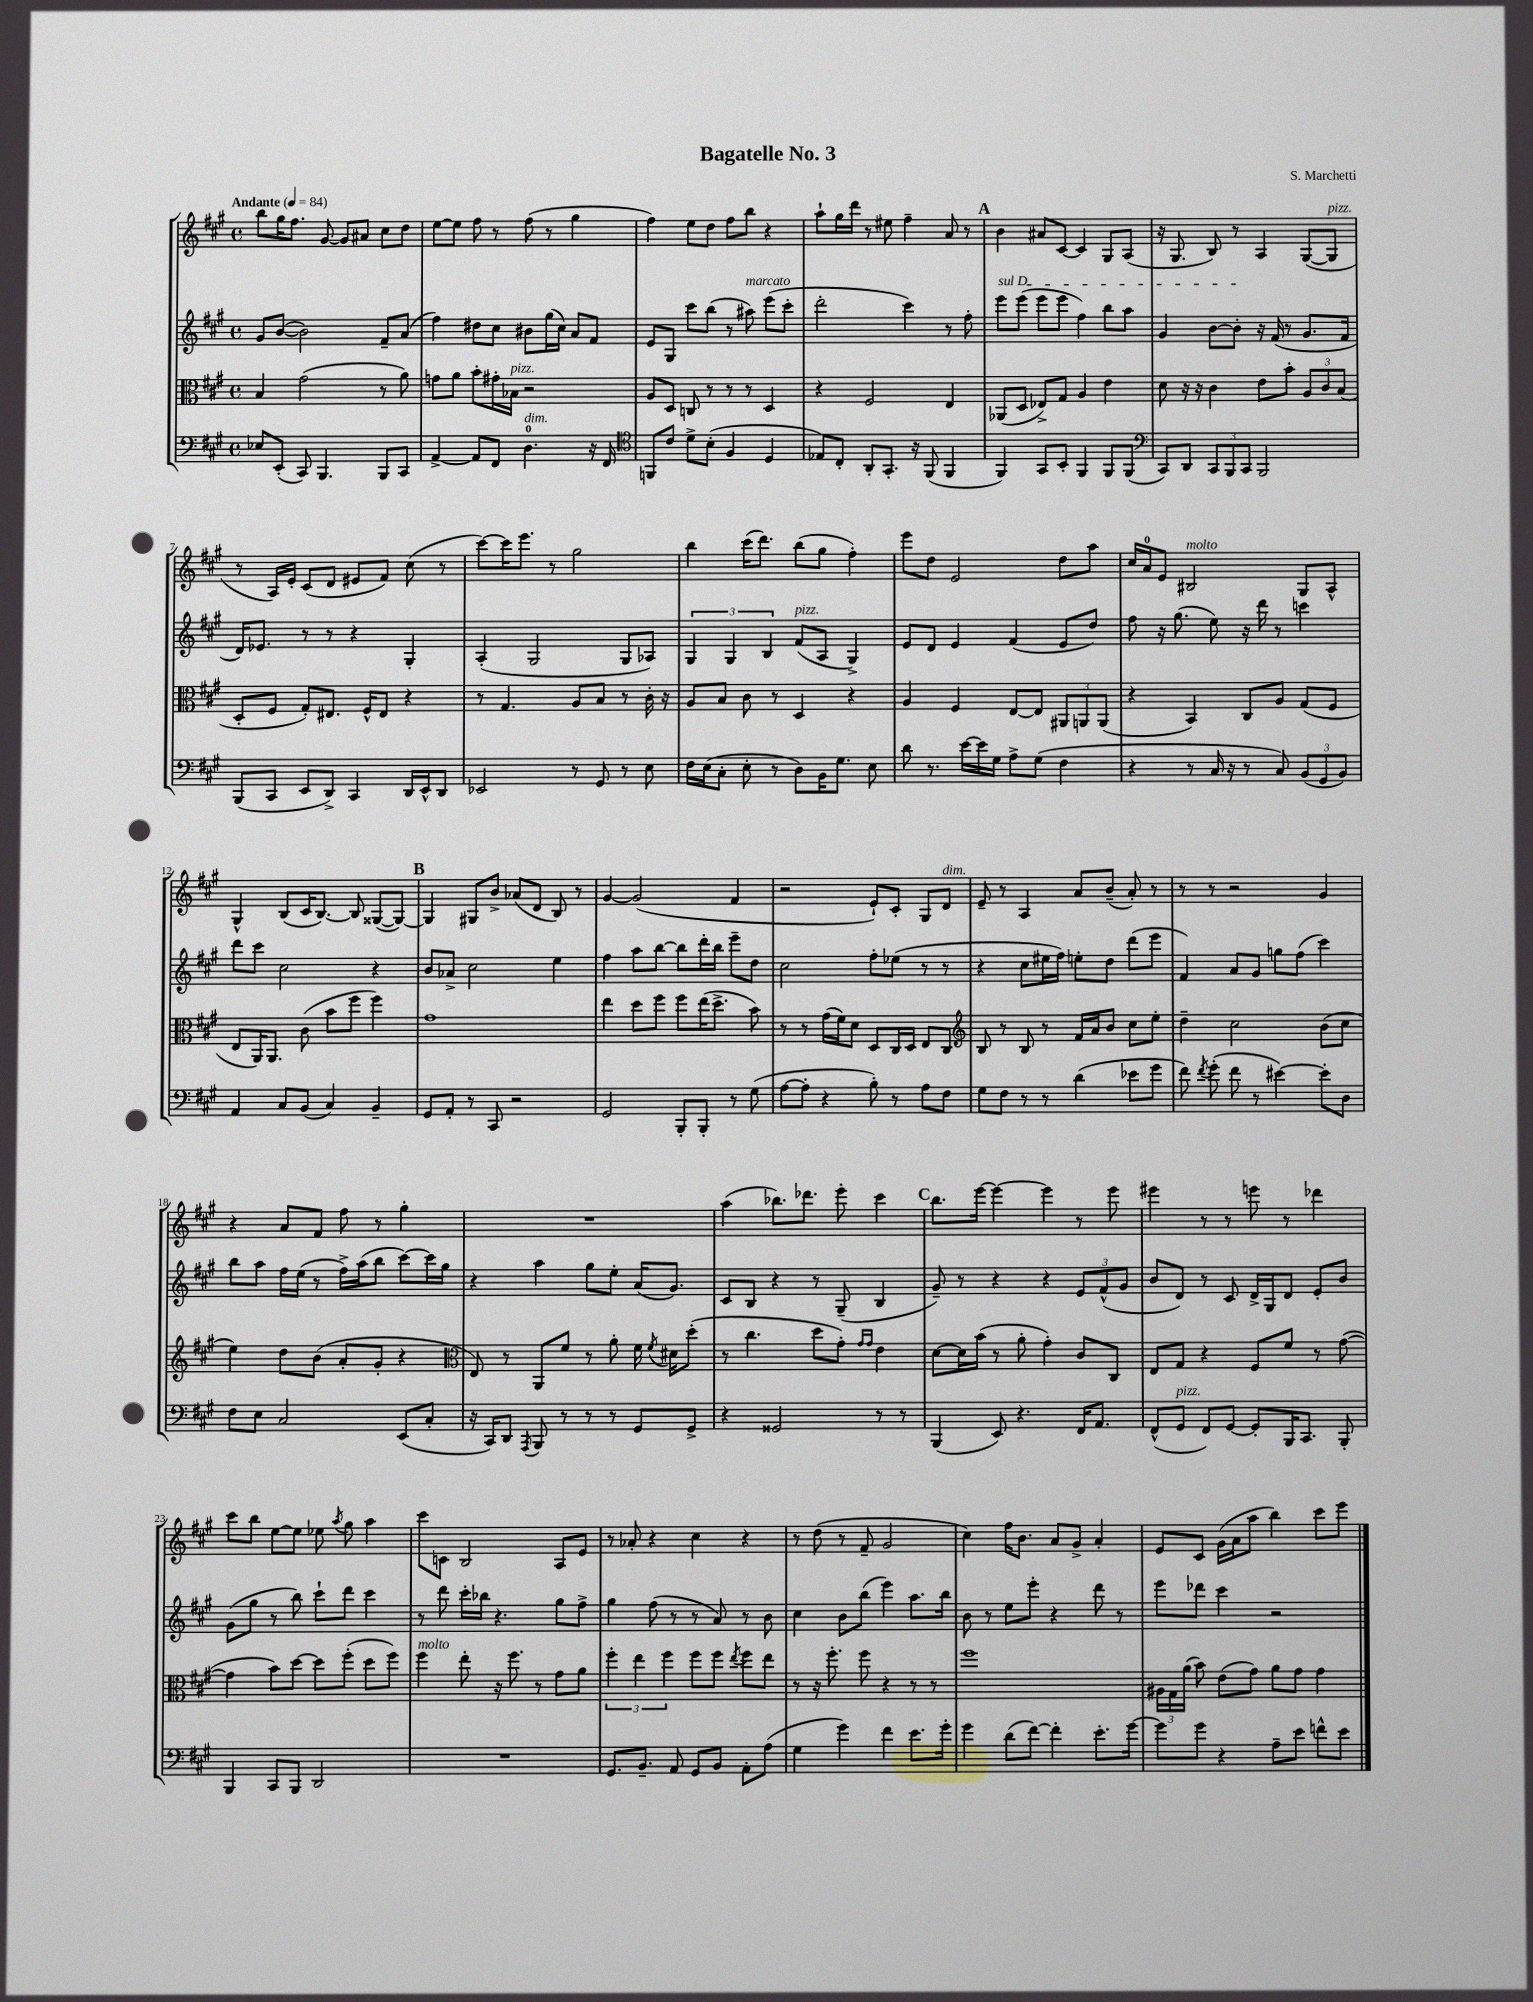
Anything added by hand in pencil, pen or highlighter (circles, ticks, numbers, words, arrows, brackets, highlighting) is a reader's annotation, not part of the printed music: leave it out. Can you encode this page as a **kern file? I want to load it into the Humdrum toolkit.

**kern	**kern	**kern	**kern
*part4	*part3	*part2	*part1
*staff4	*staff3	*staff2	*staff1
*clefF4	*clefC3	*clefG2	*clefG2
*k[f#c#g#]	*k[f#c#g#]	*k[f#c#g#]	*k[f#c#g#]
*M4/4	*M4/4	*M4/4	*M4/4
*met(c)	*met(c)	*met(c)	*met(c)
*MM84	*MM84	*MM84	*MM84
=1	=1	=1	=1
!	!	!	!LO:TX:a:B:t=Andante
8E-X/L	4B/	8g#/L	8bb\L
(8EE'/J	.	([8b/J	16gg#\K
.	.	.	8.ff#\J
8CC#/)	(2g#\	2b\])	.
4.BBB/	.	.	[8g#/
.	.	.	8g#/L]
.	.	.	8a#X/J
8BBB/L	8r	8f#~/L	8cc#\L
8CC#/J	8a\)	(8a/J	8dd\J
=2	=2	=2	=2
[4AA^/	8gn\L	4ff#\)	[8ee\L
.	8a\J	.	8ee\J]
8AA/L]	8b'\L	8dd#X\L	8ff#\
8FF#/J	16g#X'\L	8cc#\J	8r
!	!LO:TX:a:i:t=pizz.	!	!
.	16B-X\JJ	.	.
!LO:TX:a:i:t=dim.	!	!	!
4.D\	2r	8b#X\L	(8ff#\
.	.	(16gg#\L	8r
.	.	16cc#\JJ)	.
.	.	8a/L	4gg#\
16r	.	8f#/J	.
16FF#/	.	.	.
=3	=3	=3	=3
*clefC4	*	*	*
8FFn/L	8A/L	8e/L	4ff#\)
8c#/J	8D/J	8G#/J	.
8d^\L	8Cn/	8ccc#\L	8ee\L
(8B'\J	8r	(8bb\J	8dd\J
4F#/	8r	8r	8ff#\L
!	!	!LO:TX:a:i:t=marcato	!
.	8r	8aa#X\)	8bb\J
4D/	4D/	(8eee\L	4r
.	.	8ccc#'\J	.
=4	=4	=4	=4
8E-X/L)	4r	2ddd'\	8aa`\L
8C#'/J	.	.	16gg#\L
.	.	.	16ddd\JJ
8AA'/L	2F#/	.	8r
8.GG#'/J	.	.	8ee#X\
.	.	4ccc#\)	4ff#~\
16r	.	.	.
(8FF#/	.	.	.
4FF#/	4E/	8r	8a/
.	.	8ff#'\	8r
!!LO:REH:place=s1:t=A
=5	=5	=5	=5
!	!	!LO:TX:a:i:t=sul D	!
4FF#/)	(8AA-X/L	8eee\L	4b\
.	8D/J	(8eee\J	.
8GG#/L	8E-X^/L)	8eee\L	8a#X/L
8BB'/J	8G#/J	8eee\J	[8c#/J
4FF#/	4A/	4ff#\)	4c#/]
8FF#/L	4e\	8bb\L	8G#/L
(8FF#/J	.	8aa\J	(8A/J
=6	=6	=6	=6
*clefF4	*	*	*
8CC#/L)	8d\	4g#/	16r
.	.	.	8.G#/
8DD/J	16r	.	.
.	16r	.	.
12CC#/L	4c#\	[8b\L	8B/)
12BBB/	.	.	.
.	.	8b'\J]	8r
12CC#/J	.	.	.
2BBB/	8e\L	16r	4A/
.	.	(16f#/	.
.	8b'\J	8r	.
.	12A/L	8.g#/L	([8G#/L
.	12c#/	.	.
!	!	!	!LO:TX:a:i:t=pizz.
.	.	.	8G#/J]
.	(12B/J	.	.
.	.	16f#/Jk	.
!!LO:LB:g=z
=7	=7	=7	=7
(8BBB/L	8D'/L	16d/KL)	8r
.	.	8.e-X/J	.
8CC#/J	8F#/J	.	16A/LL)
.	.	.	16e'/JJ
8EE/L	8G#'/L)	8r	(8c#/L
8DD^/J)	8.E#X/J	8r	8d/J
4CC#/	.	4r	8e#X/L
.	16F#^^/KL	.	.
.	8E#/J	.	8f#/J)
16DD/LL	4r	4G#'/	(8cc#\
16EE^^/J	.	.	.
8DD/J	.	.	8r
=8	=8	=8	=8
2EE-X/	8r	(4A'/	[8ccc#\L)
.	4.G#/	.	16ccc#\K]
.	.	.	8.eee\J
.	.	2G#/	.
.	.	.	8r
8r	8A/L	.	2gg#\
8GG#/	8B/J	.	.
8r	8r	8G#/L	.
8E\	16c#'\	8A-X/J)	.
.	16r	.	.
=9	=9	=9	=9
16F#\LL	8A/L	6G#/	4bb\
(16E\J	.	.	.
8C#'\J	8B/J	.	.
.	.	6G#/	.
8E'\	8c#\	.	(16ccc#\KL
.	.	.	8.ddd\J)
.	.	6B/	.
8r	8r	.	.
!	!	!LO:TX:a:i:t=pizz.	!
8D\L)	4D/	(8f#/L	(8bb\L
16BB\K	.	8A/J	8gg#\J
8.G#\J	.	.	.
.	4r	4G#^/)	4ff#'\)
8E\	.	.	.
=10	=10	=10	=10
8d\	4A/	8e/L	8eee\L
8.r	.	8d/J	8dd\J
.	4F#/	4e/	2e/
[16e\LL	.	.	.
16e\]	.	.	.
16G#\JJ	.	.	.
8A^\L	[8E/L	(4f#/	.
(8G#\J	8E/J]	.	.
4F#\	12AA#X/L	8e/L	8dd\L
.	12AAn/	.	.
.	.	8dd/J)	8aa\J
.	(12AA/J	.	.
=11	=11	=11	=11
4r	4r	8ff#\	16cc#/LL
.	.	.	16a/J
.	.	16r	8e/J
.	.	(8.gg#\	.
!	!	!	!LO:TX:a:i:t=molto
8r	4BB/)	.	2B#X/
16C#/	.	8ee\)	.
16r	.	.	.
8r	8C#/L	16r	.
.	.	16ddd\	.
8C#/)	8A/J	8r	.
(12BB/L	(8G#/L	4cccn\	8G#/L
12GG#/	.	.	.
.	8F#/J	.	8A^^/J
12BB/J)	.	.	.
!!LO:LB:g=z
=12	=12	=12	=12
4AA/	8E/L	8ddd\L	4G#^^/
.	16AA/K)	8ccc#\J	.
.	8.AA/J	.	.
8C#/L	.	2cc#\	(8B/L
(8BB/J	(8c#\	.	16c#/K
.	.	.	[8.B/J)
4C#/)	8b\L	.	.
.	8ff#\J	.	8B/]
4BB~/	4ff#\)	4r	([8G##X/L
.	.	.	8G##/J_)
!!LO:REH:place=s1:t=B
=13	=13	=13	=13
8GG#/L	1g#	8b/L	4G##/]
8AA'/J	.	8a-X^/J	.
8r	.	2cc#\	8G#X/L
8CC#/	.	.	8b^/J
2r	.	.	(8a-X/L
.	.	.	8d/J
.	.	4ee\	8B/)
.	.	.	8r
=14	=14	=14	=14
2GG#/	4ee\	4ff#\	[4g#/
.	8dd\L	8aa\L	(2g#/]
.	8ff#\J	[8bb\J	.
8BBB'/L	8ff#\L	8bb\L]	.
8BBB'/J	(16ee\K	16ddd'\L	.
.	8.dd^\J	16bb\JJ	.
8r	.	8eee~\L	4f#/
(8G#\	8b\)	8dd\J	.
=15	=15	=15	=15
[8A\L	8r	2cc#\	2r
8A'\J]	8r	.	.
4r	(16g#\LL	.	.
.	16f#\J)	.	.
.	8d\J	.	.
8B'\)	8D/L	8ff#'\L	8e`/L)
8r	16C#/L	(8ee-X\J	8c#'/J
.	16D/JJ	.	.
8A\L	8E/L	8r	8G#/L
!	!	!	!LO:TX:a:i:t=dim.
8F#\J	8C#/J	8r	8d/J
=16	=16	=16	=16
*	*clefG2	*	*
8G#\L	8B/	4r	8e~/
8F#\J	8r	.	8r
8r	8B/	8cc#\L	4A/
8r	8r	16ee#X\L	.
.	.	16ff#\JJ)	.
(4d\	16f#/LL	8een'\L	8a/L
.	16a/J	.	.
.	8b/J	8dd\J	(8b~/J
8e-X\L	8cc#\L	(8ddd\L	8a'/)
8g#\J	8ee'\J	8eee\J	8r
=17	=17	=17	=17
8f#\)	4dd~\	4f#/)	8r
8qf#/	.	.	.
(8g#'\	.	.	8r
8f#\	2cc#\	8a/L	2r
8r	.	8g#/J	.
[4e#X\)	.	8ggn\L	.
.	.	(8ff#\J	.
8e#'\L]	(8b\L	4ccc#\)	4g#/
8D\J	8cc#\J	.	.
!!LO:LB:g=z
=18	=18	=18	=18
8F#\L	4ee\)	8bb\L	4r
8E\J	.	8aa\J	.
2C#/	8dd\L	16ff#\LL	8a/L
.	.	(16ee\JJ	.
.	(8b\J	8r	8f#/J
.	8a'/L	16ff#^\LL)	8ff#\
.	.	(16aa\J	.
.	8g#'/J	8bb\J	8r
(8EE/L	4r	[8ccc#\L)	4gg#'\
8C#'/J	.	16ccc#\L]	.
.	.	16gg#\JJ	.
=19	=19	=19	=19
*	*clefC3	*	*
16r	8E/)	4r	1r
16CC#/KL)	.	.	.
8DD/J	8r	.	.
8qAAA/	.	.	.
8BBB/	8AA/L	4aa\	.
8r	8f#/J	.	.
8r	8r	8gg#\L	.
8r	8a'\	8ee'\J	.
8GG#/L	16f#\	(16a/KL	.
.	8qf#/	.	.
.	16d#X\KL	8.g#/J)	.
8GG#^/J	(8dd'\J	.	.
=20	=20	=20	=20
4r	8r	8c#/L	(4aa\
.	4.cc#\	8B/J	.
2GG##X/	.	4r	8.bb-X\L)
.	.	.	8.ddd-X\J
.	8dd\L	8r	.
.	8g#'\J)	(8G#~/	8eee'\
.	16qqg#/LL	.	.
.	16qqg#/JJ	.	.
8r	4e\	4B/	4ccc#\
8r	.	.	.
!!LO:REH:place=s1:t=C
=21	=21	=21	=21
(4BBB/	[8d\L	8g#~/)	8.bb\L
.	16d\L]	8r	.
.	(16b\JJ	.	[16eee\Jk
8EE/)	8r	4r	4eee\_
4.r	8a'\	.	.
.	4g#'\)	4r	4eee\]
16FF#/KL	8c#/L	12e/L	8r
8.AA/J	.	.	.
.	.	(12f#^^/	.
.	8C#/J	.	8eee\
.	.	12g#/J	.
=22	=22	=22	=22
(8FF#^^/L	8E/L	8b/L	4eee#X\
!LO:TX:a:i:t=pizz.	!	!	!
8GG#/J	8G#/J	8d/J)	.
8FF#/L)	4r	8r	8r
[8GG#/J	.	8c#/	8r
8GG#'/L]	8F#/L	16d^/LL	8eeen\
.	.	16G#/J	.
16BBB/K	8f#/J	8d/J	8r
8.CC#/J	.	.	.
.	8r	8e'/L	4ddd-X\
8BBB'/	([8g#\	8b/J	.
!!LO:LB:g=z
=23	=23	=23	=23
4BBB/	4g#\]	(8g#\L	8ccc#\L
.	.	8gg#\J	8bb\J
8CC#/L	8b\L)	8r	[8ee\L
8BBB/J	[8dd\J	8bb\)	8ee\J]
2DD/	8dd\L]	8ccc#`\L	8ee-X\
.	.	.	8qaa/
.	(8ff#'\J	8ddd\J	8gg#\
.	8dd\L	4ccc#\	4aa\
.	8ff#\J)	.	.
=24	=24	=24	=24
!	!LO:TX:a:i:t=molto	!	!
1r	4ff#\	8r	8ccc#\L
.	.	8ddd\	8cn\J
.	8ee'\	16ccc#'\LL	2B/
.	.	16bb-X\JJ	.
.	16r	4.r	.
.	8.ff#\	.	.
.	8r	.	.
.	8g#\L	8gg#\L	8A/L
.	8a\J	8ff#^\J	8e/J
=25	=25	=25	=25
8.GG#/L	6ff#'\	4gg#\	8r
.	.	.	8a-X'/
.	6ee\	.	.
8.BB~/J	.	.	.
.	.	(8ff#\	4r
.	6ff#\	.	.
8AA/	.	8r	.
8GG#/L	8ff#\L	8r	4cc#\
8BB/J	8ff#\J	8a/)	.
.	8qee/	.	.
8AA'\L	8ff#\L	8r	4r
(8A\J	8ee\J	8b\	.
=26	=26	=26	=26
4G#\	8r	4cc#\	8r
.	16r	.	(8dd\
.	8.ff#'\	.	.
4g#\)	.	8b\L	8r
.	8ff#\	(8bb\J	8f#~/
4f#\	4r	4eee\)	2g#/
8.e\L	8r	8.aa\L	.
.	8r	.	.
16g#'\Jk	.	16bb\Jk	.
=27	=27	=27	=27
4g#\	1ff#	8b\	4cc#\)
.	.	8r	.
(8d\L	.	8ee\L	16ff#\KL
.	.	.	8.b\J
[8f#\J)	.	8eee'\J	.
4f#'\]	.	4r	8a/L
.	.	.	8g#^/J
8.e'\L	.	8ddd\	4a'/
.	.	8r	.
[16g#\Jk	.	.	.
=28	=28	=28	=28
8g#\L]	24A#X\LL	8eee\L	8e/L
.	24G#\	.	.
.	(24a\JJ	.	.
8g#\J	8b\)	8ddd-X\J	8c#/J
4r	(8e\L	4ccc#\	(16g#\LL
.	.	.	16a\J
.	8g#\J)	.	8aa\J
8A~\L	8a\L	2r	4bb\)
8e\J	8g#\J	.	.
8fn^^\L	4g#\	.	8ccc#\L
8e\J	.	.	8eee\J
==	==	==	==
*-	*-	*-	*-
